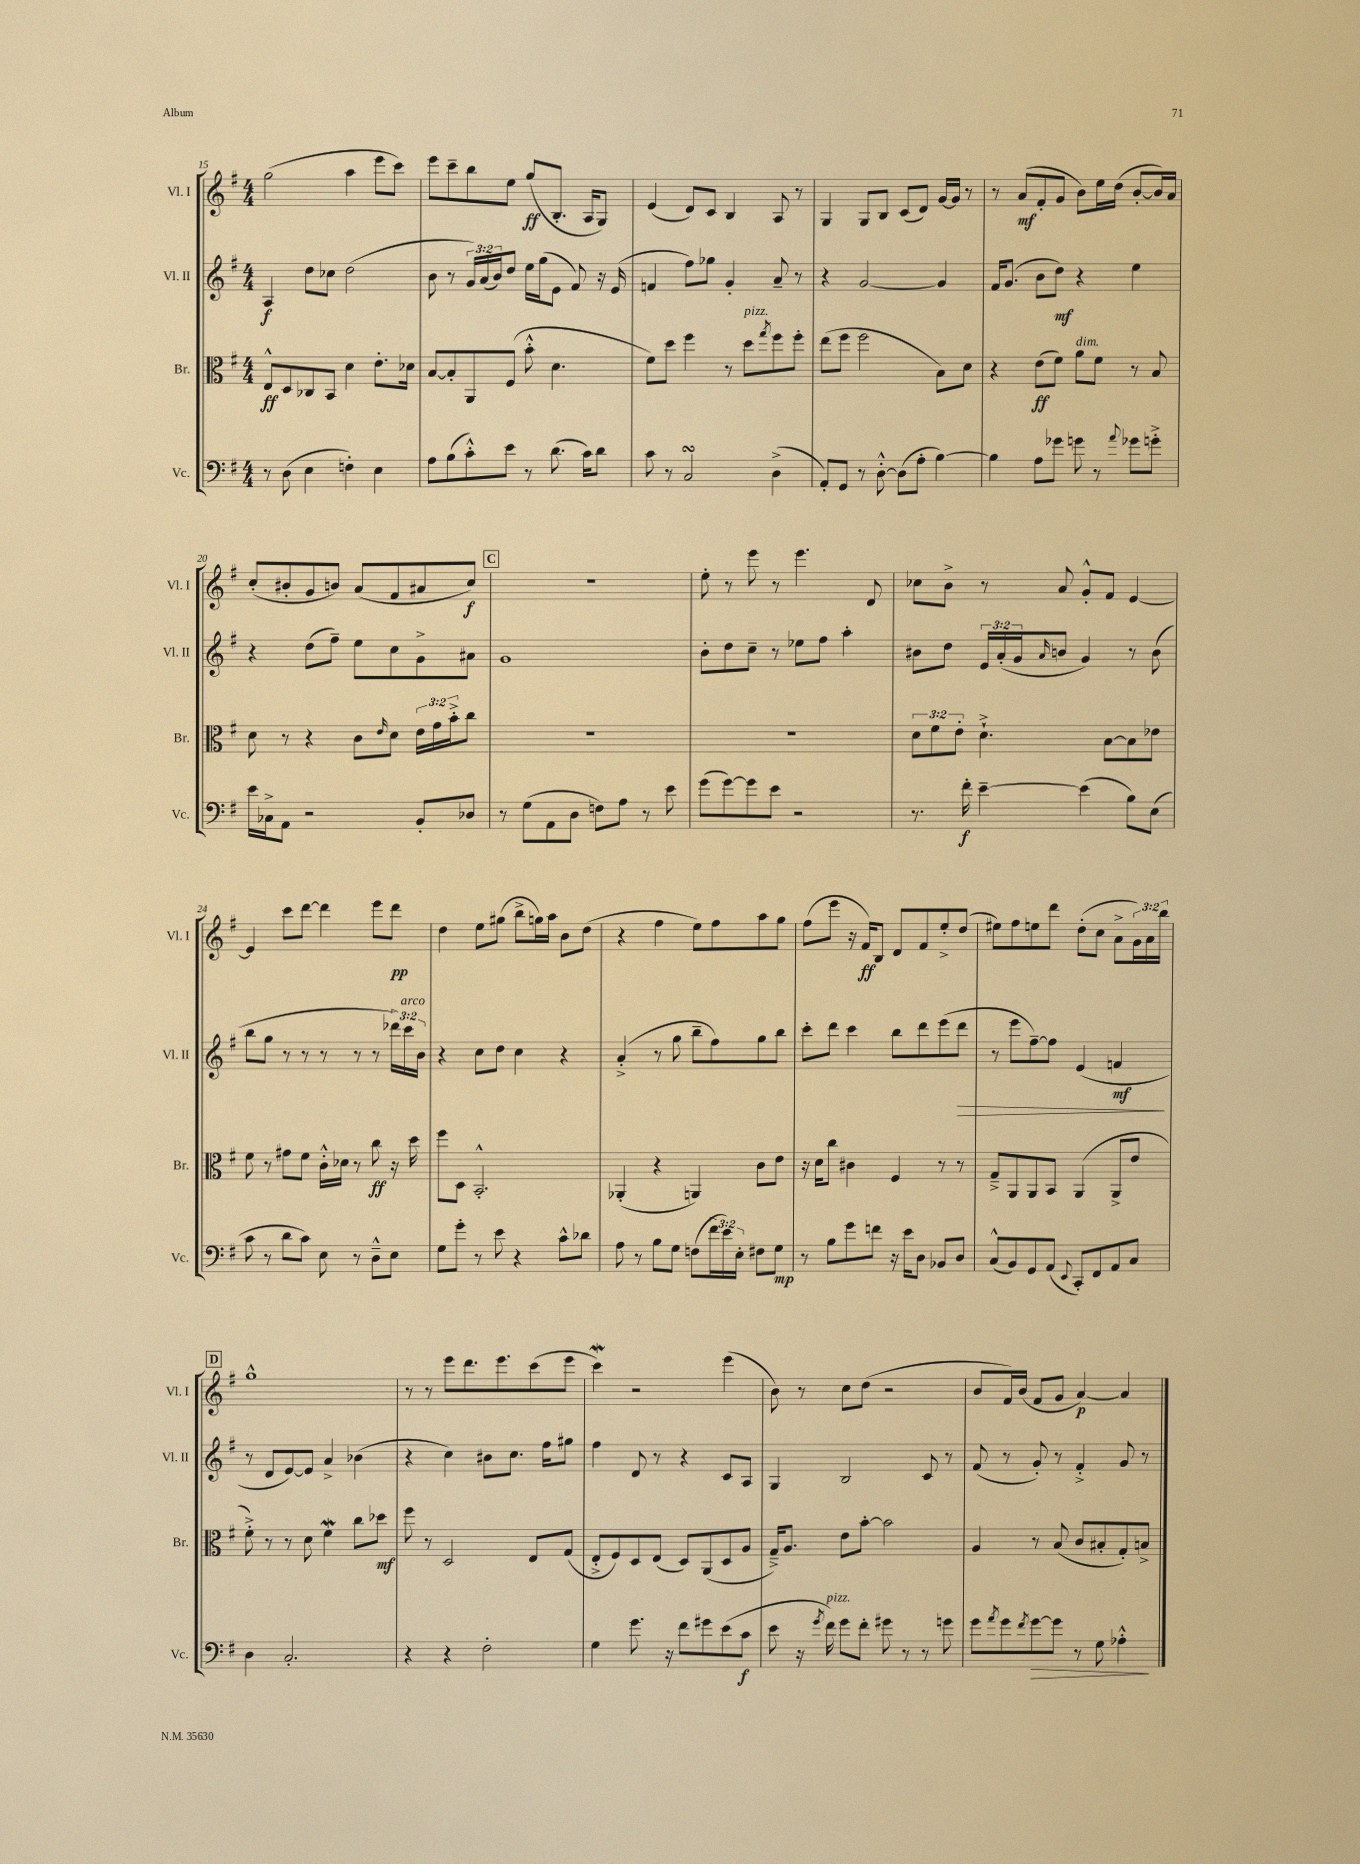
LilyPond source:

<<
\new StaffGroup <<
\new Staff = "s0" \with { instrumentName = "Vl. I" shortInstrumentName = "Vl. I" } {
    \clef treble \key g \major \numericTimeSignature \time 4/4 \override Staff.TupletNumber.text = #tuplet-number::calc-fraction-text
    g''2( a''4 e'''8 c'''8) |
    e'''8 c'''8-- b''8 e''8 g''8\ff( b8.-. a16 g8) |
    e'4( d'8) c'8 b4 a8 r8 |
    g4 g8 b8 c'8( d'8) g'16~ g'16 r8 |
    r8 a'8\mf( fis'8-. g'8 b'8) e''16 d''16( b'8~-. b'16) a'16 |
    c''8-.( bis'8-. g'8 b'8) a'8( fis'8 ais'8 c''8\f) |
    \mark \markup { \box "C" } R1 |
    e''8-. r8 e'''8 r8 e'''4. d'8 |
    ces''8 b'8-> r8 a'8 g'8-.-^ fis'8 e'4~ |
    e'4 c'''8 d'''8~ d'''4 e'''8 d'''8\pp |
    d''4 e''8 gis''8( b''8-> g''16) a''16 b'8 d''8( |
    r4 fis''4 e''8) fis''8 a''8 g''8 |
    fis''8( e'''8 r16 fis'16\ff) b8 d'8 fis'8 e''8-.-> d''8( |
    eis''8) fis''8 e''8 d'''8 d''8-.( c''8 a'8-> \tuplet 3/2 { g'16) a'16 b''16 } |
    \mark \markup { \box "D" } g''1-^ |
    r8 r8 e'''8 d'''8. e'''8. c'''8( e'''8 |
    c'''4\mordent) r2 e'''4( |
    b'8) r8 c''8 d''8( r2 |
    b'8 fis'16) b'16( fis'8 g'8 a'4~\p) a'4 \bar "|." |
}
\new Staff = "s1" \with { instrumentName = "Vl. II" shortInstrumentName = "Vl. II" } {
    \clef treble \key g \major \numericTimeSignature \time 4/4 \override Staff.TupletNumber.text = #tuplet-number::calc-fraction-text
    a4\f d''8 ces''8 d''2( |
    b'8 r8 \tuplet 3/2 { g'16) a'16( b'16) } d''8 e''16 g''16( e'8 fis'8) r16 e'16( |
    f'4 fis''8) ges''8 g'4-. a'8-- r8 |
    r4 g'2~ g'4 |
    fis'16 g'8.( b'8 d''8\mf) r4 e''4 |
    r4 d''8( fis''8--) e''8 c''8 g'8-> ais'8 |
    \mark \markup { \box "C" } g'1 |
    b'8-. d''8 c''8-- r8 ees''8 fis''8 a''4-. |
    bis'8 d''8 \tuplet 3/2 { e'16 a'16-.( g'16 } \grace { a'16 } b'8 g'4) r8 b'8( |
    b''8 g''8 r8 r8 r8 r8 r8 \tuplet 3/2 { des'''16) c'''16^\markup { \italic "arco" } b'16 } |
    r4 c''8 d''8 c''4 r4 |
    a'4-.->( r8 g''8 b''8-- fis''8) g''8 b''8 |
    c'''8-. d'''8 c'''4 b''8 d'''8 e'''8( d'''8\> |
    r8 e'''8 fis''8~--) fis''8 e'4( f'4\mf\! |
    \mark \markup { \box "D" } r8 d'8 e'8~) e'8 a'4-> bes'4( |
    r4 c''4) bis'8 c''8. fis''16 gis''8 |
    fis''4 d'8 r8 r4 c'8 a8 |
    g4 b2 c'8 r8 |
    fis'8( r8 g'8-.) r8 fis'4-.-> g'8 r8 \bar "|." |
}
\new Staff = "s2" \with { instrumentName = "Br." shortInstrumentName = "Br." } {
    \clef alto \key g \major \numericTimeSignature \time 4/4 \override Staff.TupletNumber.text = #tuplet-number::calc-fraction-text
    e8-^\ff d8 ces8 b,8 d'4 e'8.-. des'16 |
    b8~ b8-. a,8 fis8( b'8-.-^ d'4. |
    fis'8) d''8 fis''4 r8 d''8^\markup { \italic "pizz." } \acciaccatura { g''8 } fis''8 fis''8-. |
    e''8( fis''8 fis''2 b8) d'8 |
    r4 e'8\ff( fis'8) a'8^\markup { \italic "dim." } fis'8 r8 b8 |
    d'8 r8 r4 c'8 \grace { e'16 } d'8 \tuplet 3/2 { e'16 g'16 b'16-.-> } c''8 |
    \mark \markup { \box "C" } R1 |
    R1 |
    \tuplet 3/2 { d'8 fis'8 e'8-. } d'4.-!-> b8~ b8 ees'8 |
    fis'8 r8 gis'8 fis'8 c'16-.-^ des'16 r8 c''8\ff r16 d''16 |
    fis''8 d8 b,2.-.-^ |
    aes,4-.( r4 a,4) c'8 e'8 |
    r16 d'16 c''8 cis'4 fis4 r8 r8 |
    g8---> a,8 a,8 b,8 a,4( a,8-> e'8 |
    \mark \markup { \box "D" } fis'8-.->) r8 r8 d'8 fis'4\mordent c''8 des''8\mf |
    fis''8 r8 d2 e8 g8( |
    e8-.-> fis8) d8 e8( d8) a,8( d8 a8 |
    g16--->) a8. e'8 b'8~-. b'2 |
    a4 r8 b8( c'8 bis8-. g8-.) b8-> \bar "|." |
}
\new Staff = "s3" \with { instrumentName = "Vc." shortInstrumentName = "Vc." } {
    \clef bass \key g \major \numericTimeSignature \time 4/4 \override Staff.TupletNumber.text = #tuplet-number::calc-fraction-text
    r8 d8( e4 f4-.) e4 |
    a8 b8( c'8-.-^) e'8 r8 d'8.( c'16) d'8 |
    c'8 r8 c2\turn d4->( |
    a,8-.) g,8 r8 d8~-.-^ d8( a8-. b4~) |
    b4 a8 ges'8 g'8 r8 \appoggiatura { a'8 } ges'8 g'8-.-> |
    e'16 ces16-> a,8 r2 b,8-. des8 |
    \mark \markup { \box "C" } r8 g8( a,8 d8 f8) a8 r8 e'8 |
    g'8( g'8~) g'8 e'8 r2 |
    r8. fis'16-.\f e'4~-- e'4( b8) e8( |
    c'8 r8 d'8 c'8) e8 r8 d8---^ e8 |
    g8 g'8-. r8 e'8 r4 c'8-^ des'8 |
    a8 r8 b8 g8 f8( \tuplet 3/2 { fis'16 e'16) e16-. } fis8 g8\mp |
    r8 b8 g'8 f'8 r16 e'16 d8 bes,8 d8 |
    c8-^( b,8) g,8 a,8( \appoggiatura { e,8 } c,8-.) fis,8 a,8 c8 |
    \mark \markup { \box "D" } d4 c2.-. |
    r4 r4 fis2-. |
    g4 g'8. r16 fis'8 gis'8 e'8( c'8\f |
    e'8 r16 \acciaccatura { g'8 } fis'16^\markup { \italic "pizz." }) g'8 fis'8-. gis'8 r8 r8 g'8 |
    g'8 \acciaccatura { a'8 } g'8 \acciaccatura { fis'8 } g'8~\> g'8 r8 g8 aes4-.-^\! \bar "|." |
}
>>
>>
\layout { \context { \Score currentBarNumber = #15 } }
